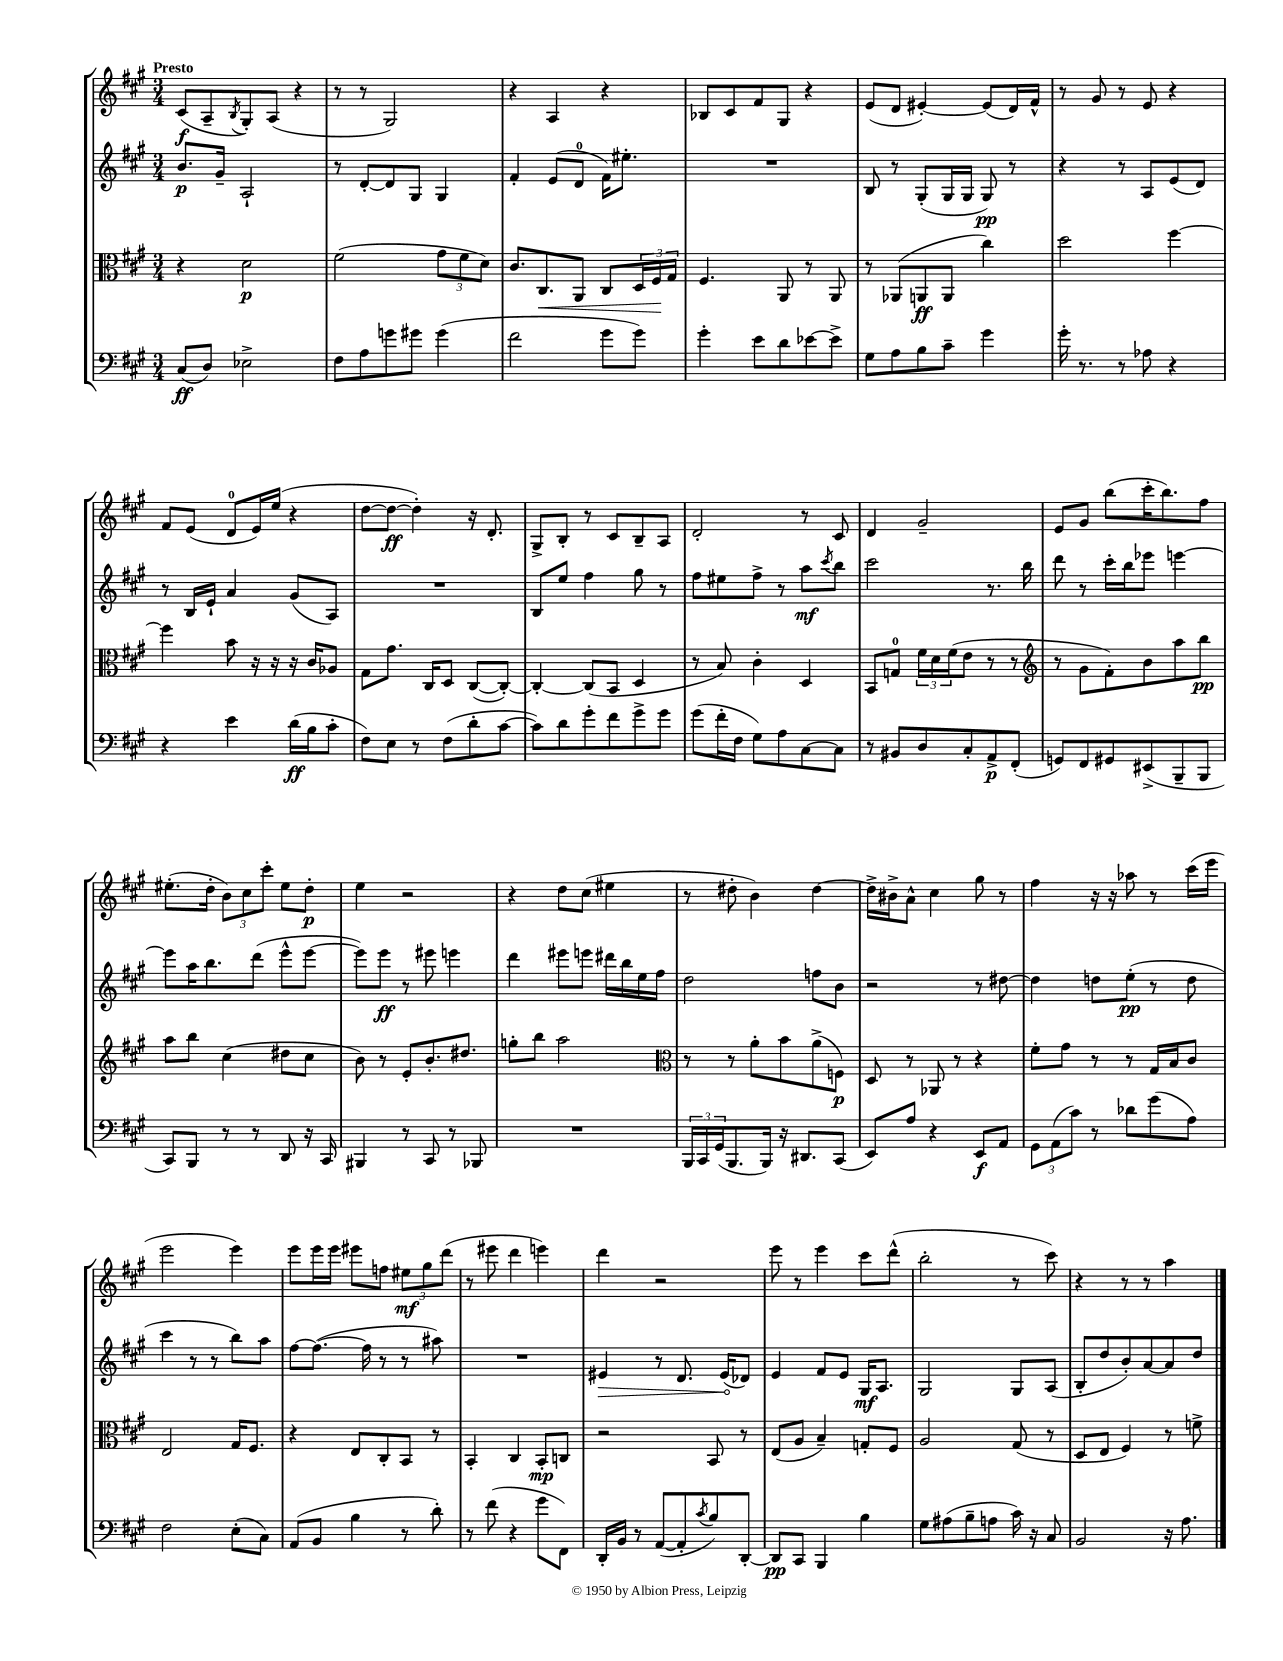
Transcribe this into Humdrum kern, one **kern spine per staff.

**kern	**kern	**kern	**kern
*staff4	*staff3	*staff2	*staff1
*clefF4	*clefC3	*clefG2	*clefG2
*k[f#c#g#]	*k[f#c#g#]	*k[f#c#g#]	*k[f#c#g#]
*M3/4	*M3/4	*M3/4	*M3/4
(8C#/L	4r	8.b/L	(8c#/L
8D/J)	.	.	8A~/
.	.	16g#~/Jk	.
.	.	.	8qB/
2E-^\	2d\	2A`/	8G#'/)
.	.	.	(8A/J
.	.	.	4r
=	=	=	=
8F#\L	(2f#\	8r	8r
8A\	.	[8d'/L	8r
8g\	.	8d/]	2G#/)
8g#\J	.	8G#/J	.
(4g#\	12g#\L	4G#/	.
.	12f#\	.	.
.	12d\J)	.	.
=	=	=	=
2f#\	8.c#/L	4f#'/	4r
.	8.C#/	.	.
.	.	(8e/L	4A/
.	8AA/J	8d/J	.
8g#\L	8C#/L	16f#\LK)	4r
.	.	8.ee#'\J	.
8g#\J)	24D/L	.	.
.	24F#/	.	.
.	24G#/JJ	.	.
=	=	=	=
4g#'\	4.F#/	2.r	8B-/L
.	.	.	8c#/
8e\L	.	.	8f#/
8d\	8AA/	.	8G#/J
[8e-\	8r	.	4r
8e-^\]J	8AA/	.	.
=	=	=	=
8G#\L	8r	8B/	(8e/L
8A\	(8AA-/L	8r	8d/J
8B\	8AA/	(8G#'/L	[4e#'/)
8c#~\J	8AA/J	16G#/L	.
.	.	16G#/JJ	.
4g#\	4cc#\)	8G#/)	(8e#/]L
.	.	8r	16d/L)
.	.	.	16f#^^/JJ
=	=	=	=
16g#'\	2dd\	4r	8r
8.r	.	.	.
.	.	.	8g#/
8r	.	8r	8r
8A-\	.	8A/L	8e/
4r	[4ff#\	(8e/	4r
.	.	8d/J)	.
=	=	=	=
4r	4ff#\]	8r	8f#/L
.	.	16B/LL	(8e/J
.	.	16e`/JJ	.
4e\	8b\	4a/	8d/L
.	16r	.	16e/L)
.	16r	.	(16ee/JJ
(16d\LL	16r	(8g#/L	4r
16B\J	16c#/LK	.	.
8c#'\J	8A-/J	8A/J)	.
=	=	=	=
8F#\L)	8G#\L	2.r	[8dd\L
8E\J	8.g#\J	.	8dd\_J
8r	.	.	4dd'\])
.	16C#/LK	.	.
(8F#\L	8D/J	.	.
8d'\	([8C#/L	.	16r
.	.	.	8.d'/
[8c#\J	8C#'/_J)	.	.
=	=	=	=
8c#\]L)	4C#'/_	8B/L	8G#^/L
8d\	.	8ee/J	8B'/J
8g#'\	(8C#/]L	4ff#\	8r
8f#\	8BB/J	.	8c#/L
8g#^\	4D/	8gg#\	8B~/
8g#\J	.	8r	8A/J
=	=	=	=
(8g#\L	8r	8ff#\L	2d'/
16f#'\L	8B/)	8ee#\	.
16F#\JJ	.	.	.
8G#\L)	4c#'\	8ff#^\J	.
8A\	.	8r	.
[8C#\	4D/	8aa\L	8r
.	.	8qccc#/	.
8C#\]J	.	8bb\J	8c#/
=	=	=	=
8r	8BB/L	2ccc#\	4d/
8BB#/L	8G/J	.	.
8D/	24f#\LL	.	2g#~/
.	24d\	.	.
.	(24f#\J	.	.
8C#'/	8e\J	.	.
8AA^/	8r	8.r	.
(8FF#'/J	8r	.	.
.	.	16bb\	.
=	=	=	=
*	*clefG2	*	*
8GG/L)	8r	8ddd\	8e/L
8FF#/	8g#\L	8r	8g#/J
8GG#/	8f#'\)	16ccc#'\LL	(8bb\L
.	.	16bb\J	.
(8EE#^/	8b\	8eee-\J	16ccc#'\K
.	.	.	8.bb\)
8BBB~/	8aa\	[4eee\	.
8BBB/J	8bb\J	.	8ff#\J
=	=	=	=
8CC#/L)	8aa\L	8eee\]L	(8.ee#'\L
8BBB/J	8bb\J	16aa\K	.
.	.	8.bb\	16dd'\Jk
8r	(4cc#\	.	12b\L)
.	.	.	12cc#\
8r	.	(8ddd\J	.
.	.	.	12ccc#'\J
8DD/	8dd#\L	8eee^^\L	8ee#\L
16r	8cc#\J	[8eee\J	8dd'\J
16CC#/	.	.	.
=	=	=	=
4BBB#/	8b\)	8eee\]L)	4ee\
.	8r	8eee\J	.
8r	8e'/L	8r	2r
8CC#/	8.b'/	8eee#\	.
8r	.	4eee\	.
.	8.dd#/J	.	.
8BBB-/	.	.	.
=	=	=	=
2.r	8gg'\L	4ddd\	4r
.	8bb\J	.	.
.	2aa\	8eee#\L	8dd\L
.	.	8eee\J	(8cc#\J
.	.	16ddd#\LL	4ee#\
.	.	16bb\	.
.	.	16ee\	.
.	.	16ff#\JJ	.
=	=	=	=
*	*clefC3	*	*
24BBB/LL	8r	2dd\	8r
24CC#/	.	.	.
(24GG#/J	.	.	.
8.BBB/	8r	.	8dd#'\
.	8a'\L	.	4b\)
16BBB/Jk)	.	.	.
16r	8b\	.	.
8.DD#/L	.	.	.
.	(8a^\	8ff\L	[4dd#\
(8CC#/J	8F\J)	8b\J	.
=	=	=	=
8EE/L)	8D/	2r	16dd#^\]LL
.	.	.	16b#^\J
8A/J	8r	.	8a^^\J
4r	8AA-/	.	4cc#\
.	8r	.	.
8EE/L	4r	8r	8gg#\
8AA/J	.	[8dd#\	8r
=	=	=	=
12GG#\L	8f#'\L	4dd#\]	4ff#\
(12AA\	.	.	.
.	8g#\J	.	.
12c#\J)	.	.	.
8r	8r	8dd\L	16r
.	.	.	16r
8d-\L	8r	(8ee'\J	8aa-\
(8g#\	16G#/LL	8r	8r
.	16B/J	.	.
8A\J)	8c#/J	8dd\	(16ccc#\LL
.	.	.	16eee\JJ
=	=	=	=
2F#\	2E/	4ccc#\	2eee\
.	.	8r	.
.	.	8r	.
(8E'\L	16G#/LK	8bb\L)	4eee\)
.	8.F#/J	.	.
8C#\J)	.	8aa\J	.
=	=	=	=
(8AA/L	4r	[8ff#\L	8eee\L
8BB/J	.	(8.ff#\_J	16eee\L
.	.	.	16eee\JJ
4B\	8E/L	.	8eee#\L
.	.	16ff#\]	.
.	8C#'/	8r	8ff\J
8r	8BB/J	8r	12ee#\L
.	.	.	12gg#\
8d'\)	8r	8aa#\)	.
.	.	.	(12ddd\J
=	=	=	=
8r	4BB'/	2.r	8r
(8f#\	.	.	8eee#\
4r	4C#/	.	4ddd\
8g#\L	8BB'/L	.	4eee\)
8FF#\J)	8C/J	.	.
=	=	=	=
16DD'/LL	2r	4e#/	4ddd\
16BB/JJ	.	.	.
8r	.	.	.
([8AA/L	.	8r	2r
8AA'/]	.	8.d/	.
8qc#/	.	.	.
8B/)	8BB/	.	.
.	.	(16e#/LK	.
[8DD'/J	8r	8d-/J)	.
=	=	=	=
8DD/]L	(8E/L	4e/	8eee\
8CC#/J	8A/J	.	8r
4BBB/	4B~/)	8f#/L	4eee\
.	.	8e/J	.
4B\	8G'/L	16G#/LK	8ccc#\L
.	.	8.A/J	.
.	8F#/J	.	(8ddd^^\J
=	=	=	=
8G#\L	2A/	2G#/	2bb'\
(8A#\	.	.	.
8B~\	.	.	.
8A\J	.	.	.
16c#\)	(8G#/	8G#/L	8r
16r	.	.	.
8C#/	8r	(8A/J	8ccc#\)
=	=	=	=
2BB/	8D/L	8B'/L	4r
.	8E/J	8dd/	.
.	4F#/)	8b'/)	8r
.	.	[8a/	8r
16r	8r	8a/]	4aa\
8.A\	.	.	.
.	8f^\	8dd/J	.
==	==	==	==
*-	*-	*-	*-
